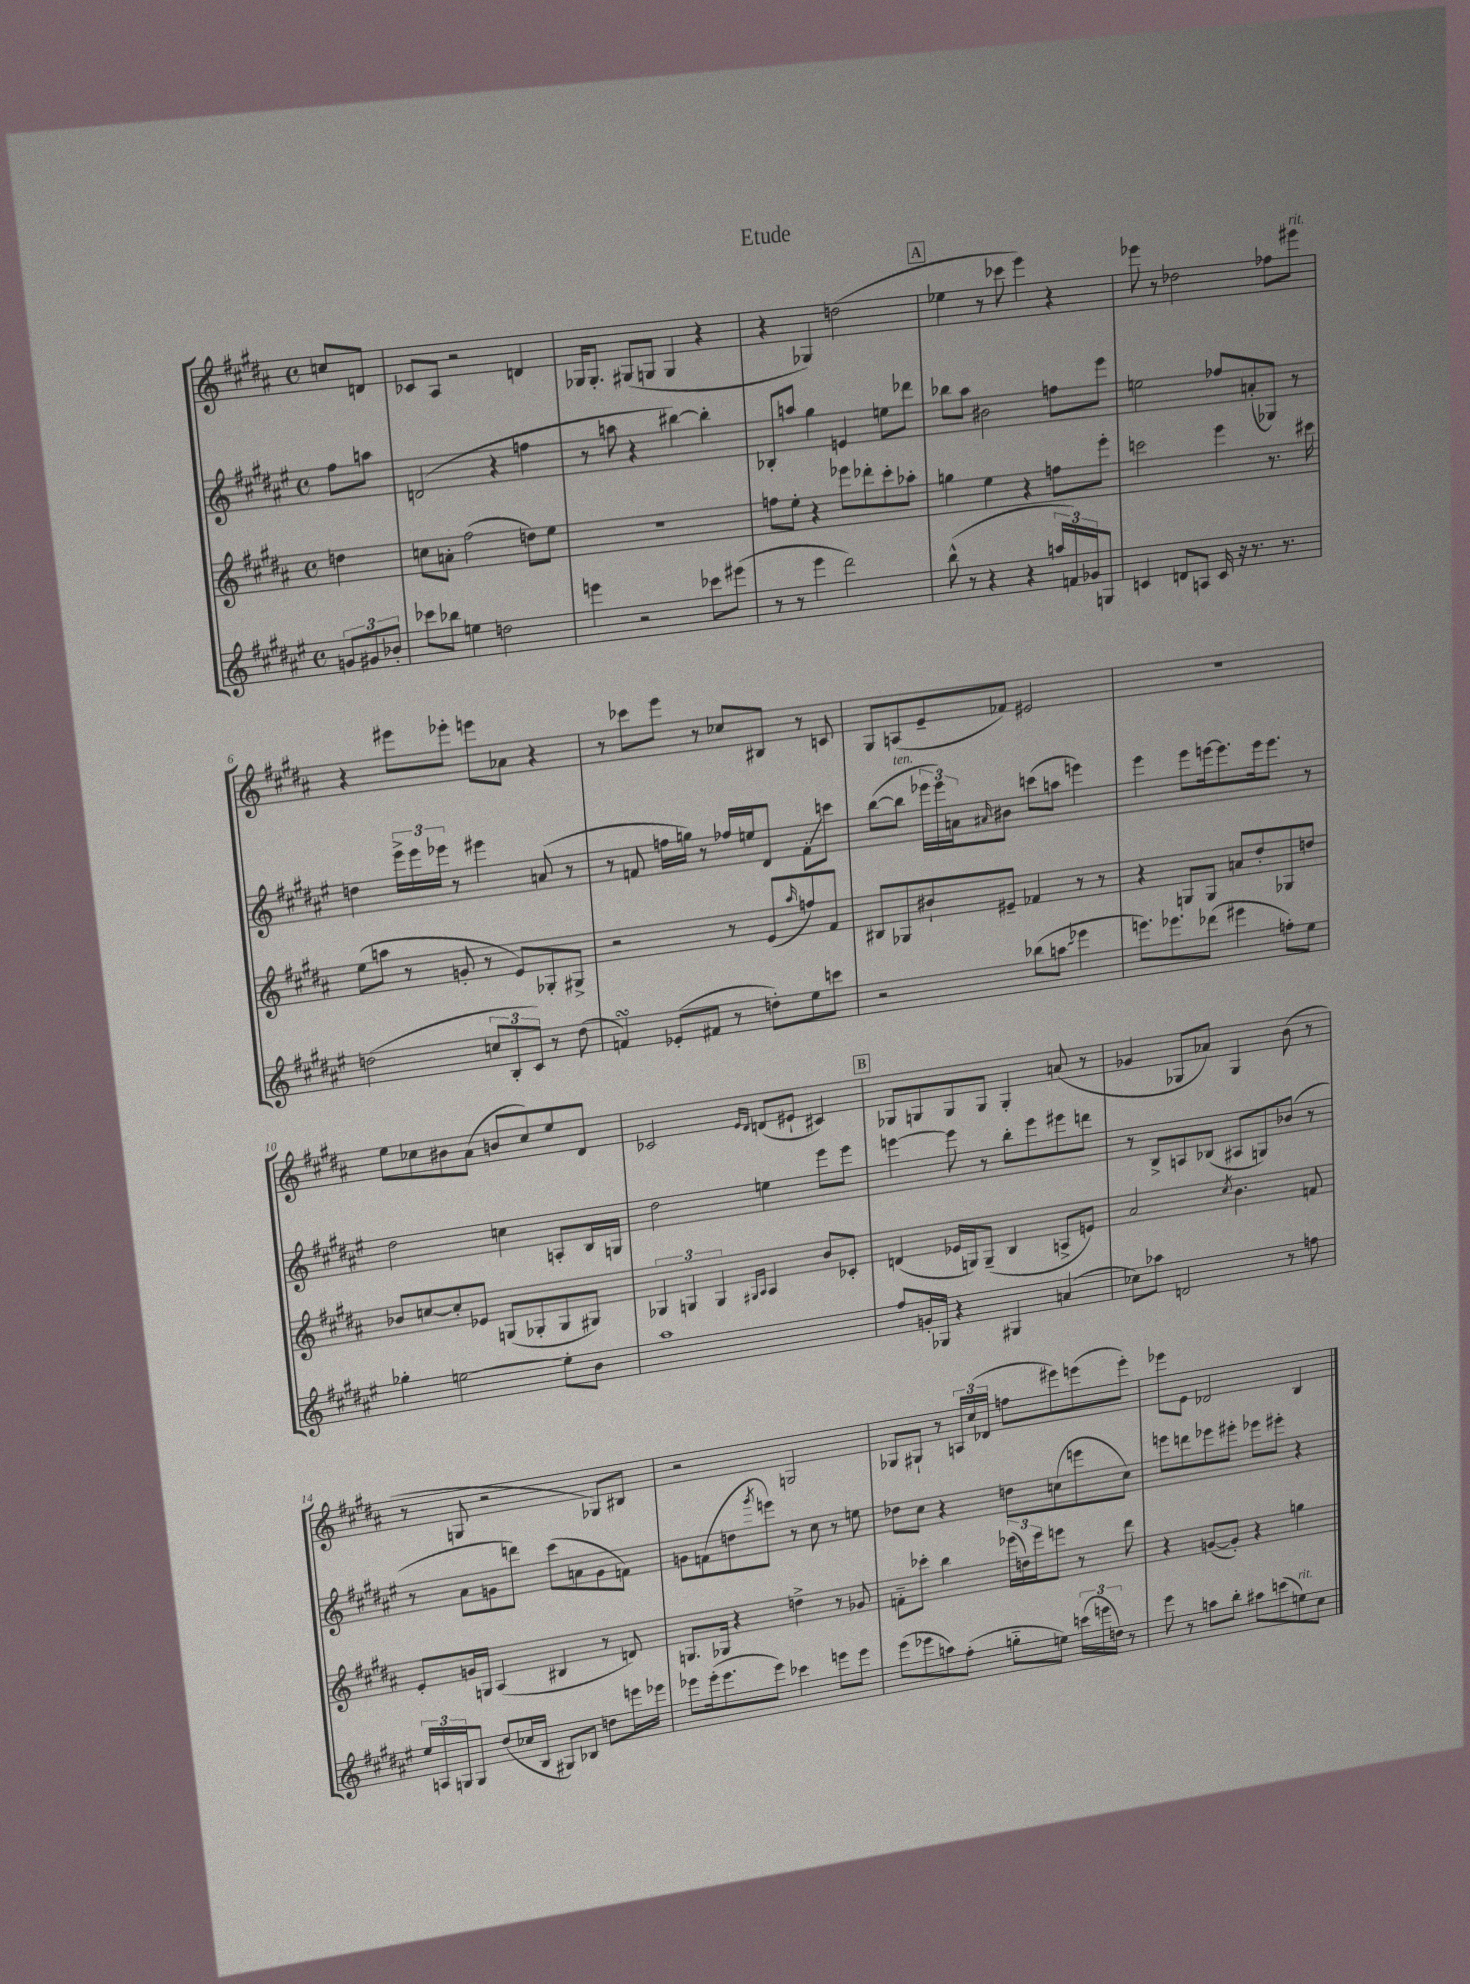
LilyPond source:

\header { title = "Etude" }
<<
\new StaffGroup <<
\new Staff = "s0" {
    \clef treble \key b \major \defaultTimeSignature \time 4/4 \partial 4
    c''8 d'8 |
    ces'8 ais8 r2 d'4 |
    ges16 ges8.-. gis8( g8 g4 r4 |
    r4 ges4) d''2( |
    \mark \markup { \box "A" } ees''4 r8 ces'''8 e'''4) r4 |
    ees'''8 r8 des''2 fes''8 eis'''8^\markup { \italic "rit." } |
    r4 eis'''8 ees'''8-. e'''8 aes'8 r4 |
    r8 ces'''8 e'''8 r8 ces''8 bis8 r8 c'8 |
    gis8 a8( e'8-- fes'8) eis'2 |
    R1 |
    e''8 ces''8 bis'8 ais'8( b'8 ces''8) e''8 dis'8 |
    ces'2 \grace { e'16 dis'16 } d'8( eis'8-! cis'4) |
    \mark \markup { \box "B" } ges8 g8 g8 g8 g4-. a'8( r8 |
    ges'4 ges8 aes'8) ges4 b'8( r8 |
    r8 g8 r2 ges8) bis8 |
    r2 g2 |
    ges8 gis8-! r8 \tuplet 3/2 { a16 cis''16( des'16 } f''8 eis'''8) e'''8( e'''8-.) |
    ees'''8 e'8 des'2 b4 \bar "|." |
}
\new Staff = "s1" {
    \clef treble \key fis \major \defaultTimeSignature \time 4/4 \partial 4
    fis''8 a''8 |
    d'2( r4 f''4 |
    r8 a''8 r4 bis''4~) bis''4-. |
    bes8-. a''8 gis''4 e'4 e''8 des'''8 |
    \mark \markup { \box "A" } bes''8 ais''8 bis'2 f''8 eis'''8 |
    e''2 fes''8 a'8-.( ges8) r8 |
    d''4 \tuplet 3/2 { eis'''16-> eis'''16 ees'''16 } r8 eis'''4 a'8( r8 |
    r8 f'8 f''16 g''16) r8 fes''16 e''16 dis'8 f'8-.\glissando c'''8 |
    b''8~( b''8^\markup { \italic "ten." } \tuplet 3/2 { ees'''16 ees'''16) a'16 } \grace { ais'16 } bis'8 c'''8( a''8 e'''4) |
    eis'''4 eis'''8 e'''16~ e'''8. e'''16 e'''8. r8 |
    dis''2 c''4 a8-. b16 g16 |
    dis''2 e''4 eis'''8 eis'''8 |
    \mark \markup { \box "B" } e'''4~ e'''8 r8 b''8-. e'''8 eis'''8 d'''8 |
    r8 b8-> a8 bes8( ais8 g8) bes'8( r8 |
    r8 ais'8 g'8 d'''8) cis'''8( a'8 g'8 f'8) |
    g'8 f'8( d''8 \acciaccatura { gis'''8 } e'''8) r8 cis''8 r8 e''8 |
    des''8 cis''8 r4 d''8 c''8( e'''8 c''8) |
    e'''8 d'''8 ees'''8 eis'''8-. ees'''8 eis'''8-. r4 \bar "|." |
}
\new Staff = "s2" {
    \clef treble \key b \major \defaultTimeSignature \time 4/4 \partial 4
    d''4 |
    c''8 a'8-. fis''2( d''8) e''8 |
    r1 |
    f''8 e''8-. r4 ees'''8 des'''8-. cis'''8-. aes''8-. |
    \mark \markup { \box "A" } g''4 e''4 r4 f''8 e'''8-. |
    c'''2 e'''4 r8. cis'''16 |
    e''8( a''8 r8 g'8-. r8 e'8) ges8-. gis8-> |
    r2 r8 e'8( \grace { ais''16 } f''8) fis'8 |
    bis8 ges8 bis'8-! eis'8-- fes'4 r8 r8 |
    r4 g8 g8 a'8 dis''8-. ges8 d''8 |
    bes'8 c''8~ c''8-. ees'8 g8( ges8-. ges8 gis8) |
    \tuplet 3/2 { ges4 g4 g4 } \grace { gis16 ais16 } ais4 b'8 ces'8-. |
    \mark \markup { \box "B" } d'4( ees'16 g16) g8--( b4 a8-> e'8) |
    ais'2 \acciaccatura { cis''8 } b'4. f'8 |
    e'8-. g'16 g16 ais4( bis4 r8 d'8) |
    g8. ges16 r4 d''4-> r8 ges'8 |
    f'8-_ ces'''8-. b''4 \tuplet 3/2 { ees'''16( d''16) ees'''16 } e'''8 r8 dis'''8 |
    r4 g'8~( g'8-.) r4 g''4 \bar "|." |
}
\new Staff = "s3" {
    \clef treble \key fis \major \defaultTimeSignature \time 4/4 \partial 4
    \tuplet 3/2 { g'8 gis'8 bes'8-. } |
    ces'''8 bes''8 e''4 d''2 |
    e'''4 r2 ces'''8 eis'''8( |
    r8 r8 eis'''4 dis'''2) |
    \mark \markup { \box "A" } b''8-^( r8 r4 r4 \tuplet 3/2 { a''16 f'16) ges'16 } g8 |
    c'4 d'8 a8 c'16 r16 r8. r8. |
    d''2( \tuplet 3/2 { c''8 b8-. cis'8) } r8 d''8( |
    f'4\turn) ees'8-.( fis'8 r8 d''8-.) eis''8 c'''8 |
    r2 bes''8( \once \override Glissando.style = #'zigzag a''8\glissando ees'''4 |
    e'''8.) ees'''8. des'''8( eis'''4 f''8-.) eis''8 |
    ges''4-. e''2~ e''8-. b'8 |
    ais''1 |
    \mark \markup { \box "B" } fis''8 g'16-. ges16 r4 gis4 a'4( |
    ces''8) aes''8 d'2 r8 f''8 |
    \tuplet 3/2 { eis''16 a16 g16 } g8 dis''8( ces''16 b16 gis8) bes8 d''8 e'''16 ees'''16 |
    ees'''8 ees'''16-.( ees'''8. ees'''8) ces'''4 e'''8 e'''8 |
    eis'''8( ees'''8 a''8) fis''8-.( g''8-_ e''8) \tuplet 3/2 { c'''16( e'''16 d''16) } r8 |
    eis'''8 r8 a''8 b''8-. ais''8 c'''8( e''8^\markup { \italic "rit." }) cis''8 \bar "|." |
}
>>
>>
